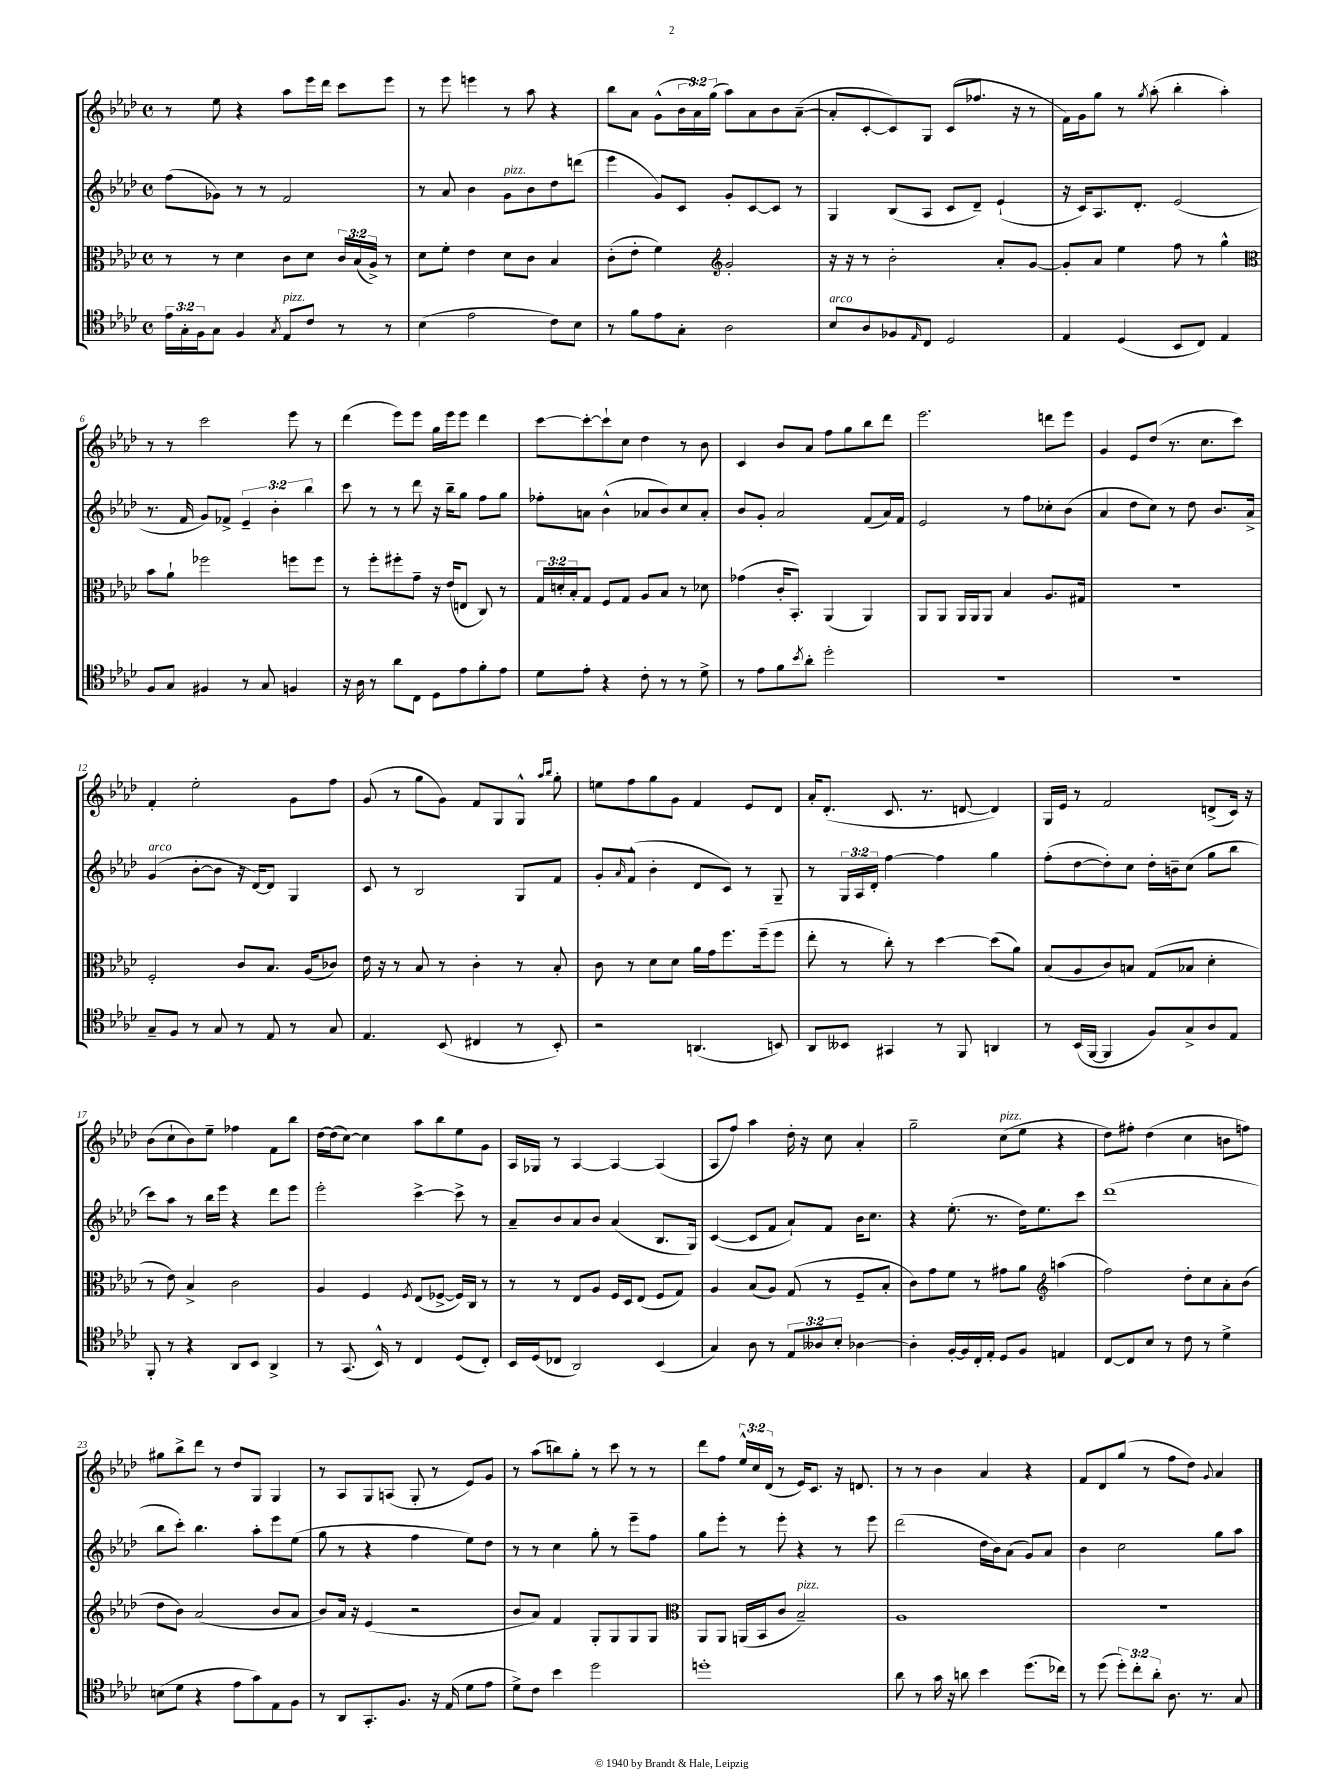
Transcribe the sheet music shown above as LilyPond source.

<<
\new StaffGroup <<
\new Staff = "s0" {
    \clef treble \key aes \major \defaultTimeSignature \time 4/4 \override Staff.TupletNumber.text = #tuplet-number::calc-fraction-text
    r8 ees''8 r4 aes''8 ees'''16 des'''16 c'''8 ees'''8 |
    r8 ees'''8 e'''4 r8 aes''8 r4 |
    bes''8 aes'8 g'8-^( \tuplet 3/2 { bes'16 aes'16) g''16( } aes''8) aes'8 bes'8 aes'8~--( |
    aes'8-. c'8~-. c'8) g8 c'8( fes''8. r16 r8 |
    f'16) g'16 g''8 r8 \acciaccatura { g''8 } aes''8-.( bes''4-. aes''4-.) |
    r8 r8 c'''2 ees'''8 r8 |
    des'''4( ees'''8) ees'''8 g''16 ees'''16 ees'''8 des'''4 |
    c'''8~ c'''8~-. c'''8-! c''8 des''4 r8 bes'8 |
    c'4 bes'8 aes'8 f''8 g''8 bes''8 des'''8 |
    ees'''2. d'''8 ees'''8 |
    g'4 ees'8 des''8( r8. c''8. c'''8) |
    f'4-. ees''2-. g'8 f''8 |
    g'8( r8 g''8 g'8) f'8 g8 g8-^ \grace { aes''16 bes''16 } g''8-. |
    e''8 f''8 g''8 g'8 f'4 ees'8 des'8 |
    aes'16-. des'8.-.( c'8. r8. d'8~ d'4) |
    g16 ees'16 r8 f'2 d'8->( c'16) r16 |
    bes'8( c''8-! bes'8) ees''8-- fes''4 f'8 bes''8 |
    des''16~ des''16( c''8~) c''4 aes''8 bes''8 ees''8 g'8 |
    aes16 ges16 r8 aes4~ aes4~ aes4( |
    aes8 f''8) aes''4 des''16-. r16 c''8 aes'4-. |
    g''2-- c''8^\markup { \italic "pizz." }( ees''8 r4 |
    des''8) fis''8-. des''4( c''4 b'8 f''8) |
    gis''8 bes''8-> des'''8 r8 des''8 g8 g4 |
    r8 aes8 g8 a8( g8-. r8 ees'8) g'8 |
    r8 aes''8( b''8) g''8-. r8 c'''8 r8 r8 |
    des'''8 f''8 \tuplet 3/2 { ees''16-^ c''16 des'16( } r8 ees'16) c'8. r16 d'8. |
    r8 r8 bes'4 aes'4 r4 |
    f'8 des'8 g''8( r8 f''8 des''8) \appoggiatura { g'8 } aes'4 \bar "|." |
}
\new Staff = "s1" {
    \clef treble \key aes \major \defaultTimeSignature \time 4/4 \override Staff.TupletNumber.text = #tuplet-number::calc-fraction-text
    f''8( ges'8) r8 r8 f'2 |
    r8 aes'8 bes'4 g'8^\markup { \italic "pizz." } bes'8 des''8 d'''8( |
    ees'''4 g'8) c'8 g'8-. c'8~ c'8 r8 |
    g4 bes8( aes8 c'8 des'8--) ees'4-!( |
    r16 c'16) aes8. des'8.-. ees'2( |
    r8. f'16 g'8) fes'8-> \tuplet 3/2 { ees'4-- bes'4-. bes''4 } |
    c'''8 r8 r8 des'''8 r16 bes''16-- g''8 f''8 g''8 |
    fes''8-. a'8 bes'4-^( aes'8 bes'8) c''8 aes'8-. |
    bes'8 g'8-. aes'2 f'8( aes'16) f'16 |
    ees'2 r8 f''8 ces''8-. bes'8( |
    aes'4 des''8 c''8) r8 des''8 bes'8. aes'16-> |
    g'4^\markup { \italic "arco" }( bes'8~-. bes'8 r16 des'16~) des'8 g4 |
    c'8 r8 bes2 g8 f'8 |
    g'8-. \grace { aes'16 } f'8-^( bes'4-. des'8 c'8) r8 g8-- |
    r8 \tuplet 3/2 { g16 aes16 des'16-. } f''4~ f''4 g''4 |
    f''8-.( des''8~ des''8-.) c''8 des''16-. b'16-- c''8( g''8 bes''8 |
    c'''8) aes''8 r8 bes''16 ees'''16 r4 des'''8 ees'''8 |
    ees'''2-. c'''4~-> c'''8-> r8 |
    aes'8-- bes'8 aes'8 bes'8 aes'4( bes8. g16) |
    c'4~( c'8 f'8 aes'8-!) f'8 bes'16 c''8. |
    r4 ees''8.-.( r8. des''16) ees''8. c'''8 |
    des'''1( |
    bes''8 c'''8-.) bes''4. aes''8-. ees'''8 ees''8( |
    g''8 r8 r4 f''4 ees''8) des''8 |
    r8 r8 c''4 g''8-. r8 ees'''8-- f''8 |
    g''8 ees'''8-. r8 ees'''8-. r4 r8 ees'''8 |
    des'''2( des''16 bes'16) aes'8( g'8) aes'8 |
    bes'4 c''2 g''8 aes''8 \bar "|." |
}
\new Staff = "s2" {
    \clef alto \key aes \major \defaultTimeSignature \time 4/4 \override Staff.TupletNumber.text = #tuplet-number::calc-fraction-text
    r8 r8 des'4 c'8 des'8 \tuplet 3/2 { c'16 bes16( aes16->) } r8 |
    des'8 f'8-. ees'4 des'8 c'8 bes4 |
    c'8-.( ees'8-. f'4) \clef treble g'2-. |
    r16 r16 r8 bes'2-. aes'8-. g'8~ |
    g'8-. aes'8 ees''4 f''8 r8 g''4-^ |
    \clef alto bes'8 aes'8-! fes''2 f''8 f''8 |
    r8 f''8-. fis''8-. g'8-- r16 ees'16( e8 c8) r8 |
    \tuplet 3/2 { g16 d'16-. bes16-. } g8 f8 g8 aes8 bes8 r8 des'8 |
    ges'4( c'16-. bes,8.-.) aes,4( aes,4) |
    aes,8 aes,8 aes,16 aes,16 aes,8 bes4 aes8. gis16 |
    R1 |
    f2-. c'8 bes8. aes16( ces'8) |
    ees'16 r16 r8 bes8 r8 c'4-. r8 bes8-. |
    c'8 r8 des'8 des'8 aes'16 g'16 f''8. f''16--( f''8 |
    ees''8-. r8 c''8-.) r8 des''4~ des''8( aes'8) |
    bes8( aes8 c'8) b8 g8( bes8 des'4-. |
    r8 ees'8) bes4-> c'2 |
    aes4 f4 \acciaccatura { f8 } ees8( fes8~-> fes16) c16 r8 |
    r8 r8 ees8 aes8 f16 des16 ees8( f8 g8) |
    aes4 bes8( aes8) g8( r8 f8-- bes8-. |
    c'8) g'8 f'8 r8 gis'8 aes'8 \clef treble a''4( |
    f''2) des''8-. c''8 aes'8-. bes'8( |
    des''8 bes'8) aes'2( bes'8 aes'8 |
    bes'8) aes'16 r16 ees'4( r2 |
    bes'8 aes'8) f'4 g8-. g8 g8 g8 |
    \clef alto aes,8 aes,8 a,16( bes,16 c'8 bes2--^\markup { \italic "pizz." }) |
    aes1 |
    R1 \bar "|." |
}
\new Staff = "s3" {
    \clef tenor \key aes \major \defaultTimeSignature \time 4/4 \override Staff.TupletNumber.text = #tuplet-number::calc-fraction-text
    \tuplet 3/2 { ees'16 g16-. f16 } g8 f4 \acciaccatura { g8 } ees8^\markup { \italic "pizz." } c'8 r8 r8 |
    bes4( ees'2 c'8) bes8 |
    r8 f'8 ees'8 g8-. aes2 |
    bes8^\markup { \italic "arco" } aes8 fes8 \grace { ees16 } c8 des2 |
    ees4 des4( bes,8 c8) ees4 |
    f8 g8 fis4 r8 g8 f4 |
    r16 aes16 r8 aes'8 c8 des8 ees'8 f'8-. ees'8 |
    des'8 ees'8-. r4 c'8-. r8 r8 des'8-> |
    r8 ees'8 f'8 \acciaccatura { bes'8 } aes'8-. des''2-. |
    R1 |
    R1 |
    g8-- f8 r8 g8 r8 ees8 r8 g8 |
    ees4. bes,8( cis4 r8 bes,8-.) |
    r2 a,4.( b,8) |
    aes,8 beses,8 gis,4 r8 f,8 a,4 |
    r8 bes,16( f,16~ f,4 f8) g8-> aes8 ees8 |
    f,8-. r8 r4 aes,8 bes,8 aes,4-> |
    r8 g,8.( bes,16-^) r8 c4 des8( c8-.) |
    bes,16 des16( ces8 aes,2) bes,4( |
    g4) aes8 r8 \tuplet 3/2 { ees8 aeses8 bes8-. } aes4~ |
    aes4-. f16~-. f16 c16-. ees16-. des8 f8 e4 |
    c8~ c8 bes8 r8 c'8 r8 des'4-> |
    b8( des'8 r4 ees'8 g'8) ees8 f8 |
    r8 aes,8 g,8.-. f8. r16 ees16( des'8 ees'8 |
    des'8->) c'8 bes'4 des''2 |
    d''1-. |
    aes'8 r8 g'16 r16 a'8 bes'4 des''8.( ces''16) |
    r8 des''8( \tuplet 3/2 { des''8-.) c''8-. aes'8-. } aes8. r8. g8 \bar "|." |
}
>>
>>
